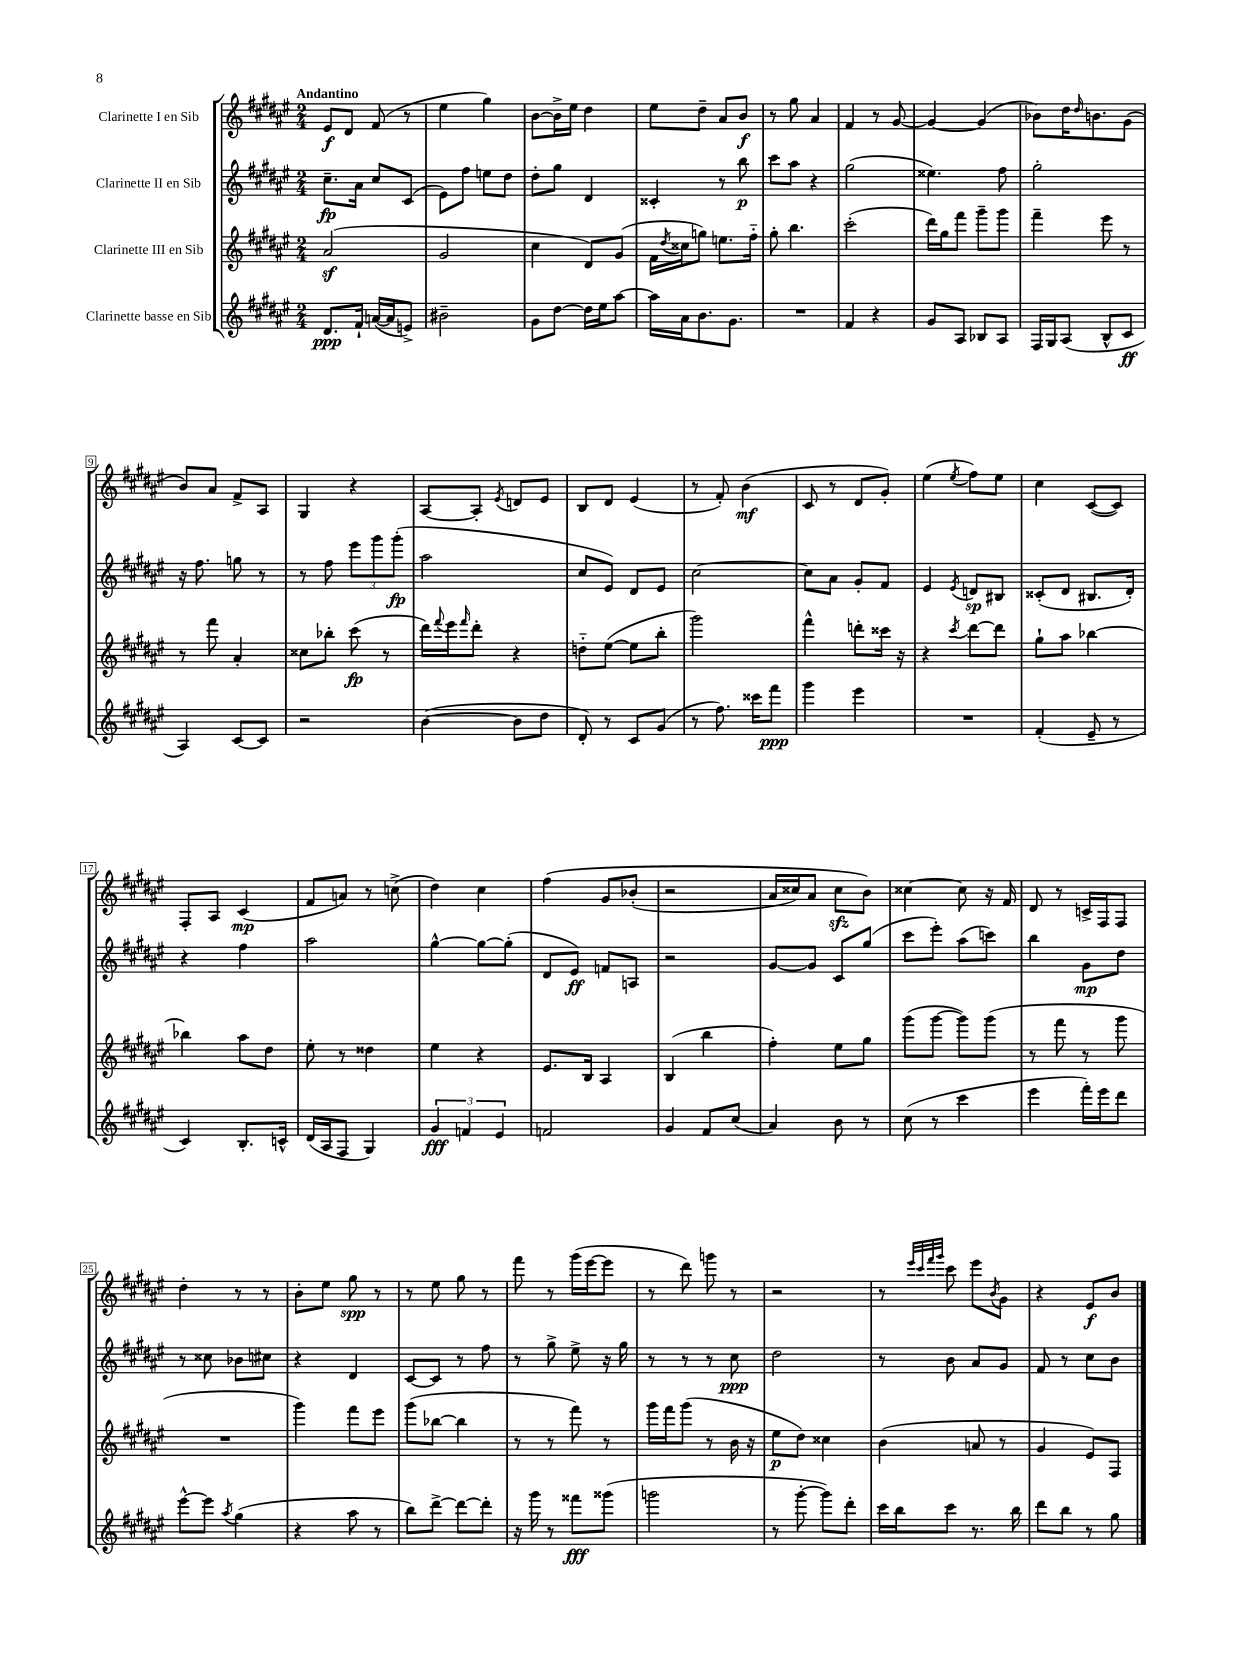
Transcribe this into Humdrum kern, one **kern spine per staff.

**kern	**dynam	**kern	**dynam	**kern	**dynam	**kern	**dynam
*part4	*part4	*part3	*part3	*part2	*part2	*part1	*part1
*staff4	*staff4	*staff3	*staff3	*staff2	*staff2	*staff1	*staff1
*I"Clarinette basse en Sib	*	*I"Clarinette III en Sib	*	*I"Clarinette II en Sib	*	*I"Clarinette I en Sib	*
*clefG2	*	*clefG2	*	*clefG2	*	*clefG2	*
*k[f#c#g#d#a#e#]	*	*k[f#c#g#d#a#e#]	*	*k[f#c#g#d#a#e#]	*	*k[f#c#g#d#a#e#]	*
*M2/4	*	*M2/4	*	*M2/4	*	*M2/4	*
=1	=1	=1	=1	=1	=1	=1	=1
!	!	!	!	!	!	!LO:TX:a:B:t=Andantino	!
8.d#/L	ppp	(2a#z/	.	8.cc#~\L	fp	8e#/L	f
.	.	.	.	.	.	8d#/J	.
16f#`/Jk	.	.	.	16a#\Jk	.	.	.
([16an/LL	.	.	.	8cc#/L	.	(8f#/	.
16a/J]	.	.	.	.	.	.	.
8en^/J)	.	.	.	(8c#/J	.	8r	.
=2	=2	=2	=2	=2	=2	=2	=2
2b#X~\	.	2g#/	.	8e#\L)	.	4ee#\	.
.	.	.	.	8ff#\J	.	.	.
.	.	.	.	8een\L	.	4gg#\)	.
.	.	.	.	8dd#\J	.	.	.
=3	=3	=3	=3	=3	=3	=3	=3
8g#\L	.	4cc#\	.	8dd#'\L	.	[8b\L	.
[8dd#\J	.	.	.	8gg#\J	.	16b^\L]	.
.	.	.	.	.	.	16ee#\JJ	.
16dd#\LL]	.	8d#/L)	.	4d#/	.	4dd#\	.
16ee#\J	.	.	.	.	.	.	.
[8aa#\J	.	(8g#/J	.	.	.	.	.
=4	=4	=4	=4	=4	=4	=4	=4
16aa#\LL]	.	16f#\LL	.	4c##X'/	.	8ee#\L	.
.	.	8qdd#/	.	.	.	.	.
16a#\J	.	16cc##X\J	.	.	.	.	.
8.b\	.	8ggn\J)	.	.	.	8dd#~\J	.
.	.	8.een\L	.	8r	.	8a#/L	.
8.g#\J	.	.	.	.	.	.	.
.	.	.	.	8bb\	p	8b/J	f
.	.	16ff#\Jk	.	.	.	.	.
=5	=5	=5	=5	=5	=5	=5	=5
2r	.	8gg#'\	.	8ccc#\L	.	8r	.
.	.	4.bb\	.	8aa#\J	.	8gg#\	.
.	.	.	.	4r	.	4a#/	.
=6	=6	=6	=6	=6	=6	=6	=6
4f#/	.	(2ccc#'\	.	(2gg#\	.	4f#/	.
4r	.	.	.	.	.	8r	.
.	.	.	.	.	.	[8g#/	.
=7	=7	=7	=7	=7	=7	=7	=7
8g#/L	.	16ddd#\LL)	.	4.ee##X\)	.	4g#/_	.
.	.	16gg#\J	.	.	.	.	.
8A#/J	.	8fff#\J	.	.	.	.	.
8B-X/L	.	8ggg#~\L	.	.	.	(4g#/]	.
8A#/J	.	8ggg#\J	.	8ff#\	.	.	.
=8	=8	=8	=8	=8	=8	=8	=8
16F#/LL	.	4fff#~\	.	2gg#'\	.	8b-X\L)	.
16G#/J	.	.	.	.	.	.	.
(8A#/J	.	.	.	.	.	16dd#\K	.
.	.	.	.	.	.	16qqdd#/	.
.	.	.	.	.	.	8.bn\	.
8B^^/L	.	8eee#\	.	.	.	.	.
8c#/J	ff	8r	.	.	.	(8g#\J	.
!!LO:LB:g=z
=9	=9	=9	=9	=9	=9	=9	=9
4A#/)	.	8r	.	16r	.	8b/L)	.
.	.	.	.	8.ff#\	.	.	.
.	.	8fff#\	.	.	.	8a#/J	.
[8c#/L	.	4a#'/	.	8ggn\	.	8f#^/L	.
8c#/J]	.	.	.	8r	.	8A#/J	.
=10	=10	=10	=10	=10	=10	=10	=10
2r	.	8cc##X\L	.	8r	.	4G#/	.
.	.	8bb-X'\J	.	8ff#\	.	.	.
.	.	(8ccc#\	fp	12eee#\L	.	4r	.
.	.	.	.	12ggg#\	.	.	.
.	.	8r	.	.	.	.	.
.	.	.	.	(12ggg#'\J	fp	.	.
=11	=11	=11	=11	=11	=11	=11	=11
([4b\	.	16ddd#\LL)	.	2aa#\	.	[8A#/L	.
.	.	8qqfff#/	.	.	.	.	.
.	.	16eee#\J	.	.	.	.	.
.	.	16qqfff#/	.	.	.	.	.
.	.	8ddd#'\J	.	.	.	8A#'/J]	.
.	.	.	.	.	.	8qe#/	.
8b\L]	.	4r	.	.	.	8dn/L	.
8dd#\J	.	.	.	.	.	8e#/J	.
=12	=12	=12	=12	=12	=12	=12	=12
8d#'/)	.	8ddn\L	.	8cc#/L	.	8B/L	.
8r	.	([8ee#\J	.	8e#/J)	.	8d#/J	.
8c#/L	.	8ee#\L]	.	8d#/L	.	(4e#/	.
(8g#/J	.	8bb'\J	.	8e#/J	.	.	.
=13	=13	=13	=13	=13	=13	=13	=13
8r	.	2ggg#\)	.	[2cc#\	.	8r	.
8.ff#\)	.	.	.	.	.	8f#'/)	.
.	.	.	.	.	.	(4b\	mf
16ccc##X\KL	.	.	.	.	.	.	.
8fff#\J	ppp	.	.	.	.	.	.
=14	=14	=14	=14	=14	=14	=14	=14
4ggg#\	.	4fff#^^\	.	8cc#\L]	.	8c#/	.
.	.	.	.	8a#\J	.	8r	.
4eee#\	.	8dddn'\L	.	8g#'/L	.	8d#/L	.
.	.	16ccc##X\Jk	.	8f#/J	.	8g#'/J)	.
.	.	16r	.	.	.	.	.
=15	=15	=15	=15	=15	=15	=15	=15
2r	.	4r	.	4e#/	.	(4ee#\	.
.	.	8qccc#/	.	8qe#/	.	8qee#/	.
.	.	[8ddd#\L	.	8dn/L	sp	8ff#\L)	.
.	.	8ddd#\J]	.	8B#X/J	.	8ee#\J	.
=16	=16	=16	=16	=16	=16	=16	=16
(4f#'/	.	8gg#`\L	.	(8c##X'/L	.	4cc#\	.
.	.	8aa#\J	.	8d#/J	.	.	.
8e#~/	.	[4bb-X\	.	8.B#X/L	.	([8c#/L	.
8r	.	.	.	.	.	8c#/J])	.
.	.	.	.	16d#'/Jk)	.	.	.
!!LO:LB:g=z
=17	=17	=17	=17	=17	=17	=17	=17
4c#/)	.	4bb-X\]	.	4r	.	8F#'/L	.
.	.	.	.	.	.	8A#/J	.
8.B'/L	.	8aa#\L	.	4ff#\	.	(4c#/	mp
.	.	8dd#\J	.	.	.	.	.
16cn^^/Jk	.	.	.	.	.	.	.
=18	=18	=18	=18	=18	=18	=18	=18
(16d#/LL	.	8ee#'\	.	2aa#\	.	8f#/L	.
16A#/J	.	.	.	.	.	.	.
8F#/J	.	8r	.	.	.	8an/J)	.
4G#/)	.	4dd##X\	.	.	.	8r	.
.	.	.	.	.	.	(8ccn^\	.
=19	=19	=19	=19	=19	=19	=19	=19
6g#/	fff	4ee#\	.	[4gg#^^\	.	4dd#\)	.
6fn/	.	.	.	.	.	.	.
.	.	4r	.	8gg#\L_	.	4cc#\	.
6e#/	.	.	.	.	.	.	.
.	.	.	.	(8gg#'\J]	.	.	.
=20	=20	=20	=20	=20	=20	=20	=20
2fn/	.	8.e#/L	.	8d#/L	.	(4ff#\	.
.	.	.	.	8e#/J)	ff	.	.
.	.	16B/Jk	.	.	.	.	.
.	.	4A#/	.	8fn/L	.	8g#/L	.
.	.	.	.	8An/J	.	(8b-X'/J	.
=21	=21	=21	=21	=21	=21	=21	=21
4g#/	.	(4B/	.	2r	.	2r	.
8f#/L	.	4bb\	.	.	.	.	.
(8cc#/J	.	.	.	.	.	.	.
=22	=22	=22	=22	=22	=22	=22	=22
4a#/)	.	4ff#'\)	.	[8g#/L	.	16a#/LL	.
.	.	.	.	.	.	16cc##X/J)	.
.	.	.	.	8g#/J]	.	8a#/J	.
8b\	.	8ee#\L	.	8c#/L	.	8cc##zz\L	.
8r	.	8gg#\J	.	(8gg#/J	.	8b\J)	.
=23	=23	=23	=23	=23	=23	=23	=23
(8cc#\	.	(8ggg#\L	.	8ccc#\L	.	[4cc##X\	.
8r	.	[8ggg#\J	.	8eee#'\J)	.	.	.
4ccc#\	.	8ggg#\L])	.	(8aa#\L	.	8cc##\]	.
.	.	(8ggg#\J	.	8cccn\J)	.	16r	.
.	.	.	.	.	.	16f#/	.
=24	=24	=24	=24	=24	=24	=24	=24
4eee#\	.	8r	.	4bb\	.	8d#/	.
.	.	8fff#\	.	.	.	8r	.
16fff#'\LL)	.	8r	.	8g#\L	mp	16cn^/LL	.
16eee#\J	.	.	.	.	.	16F#/J	.
8ddd#\J	.	8ggg#\	.	8dd#\J	.	8F#/J	.
!!LO:LB:g=z
=25	=25	=25	=25	=25	=25	=25	=25
[8eee#^^\L	.	2r	.	8r	.	4dd#'\	.
8eee#\J]	.	.	.	8cc##X\	.	.	.
8qaa#/	.	.	.	.	.	.	.
(4gg#\	.	.	.	8b-X\L	.	8r	.
.	.	.	.	8cc#X\J	.	8r	.
=26	=26	=26	=26	=26	=26	=26	=26
4r	.	4ggg#\)	.	4r	.	8b'\L	.
.	.	.	.	.	.	8ee#\J	.
8aa#\	.	8fff#\L	.	4d#/	.	8gg#\	spp
8r	.	8eee#\J	.	.	.	8r	.
=27	=27	=27	=27	=27	=27	=27	=27
8bb\L)	.	(8ggg#\L	.	[8c#/L	.	8r	.
[8ddd#^\J	.	[8bb-X\J	.	8c#/J]	.	8ee#\	.
8ddd#\L_	.	4bb-\]	.	8r	.	8gg#\	.
8ddd#'\J]	.	.	.	8ff#\	.	8r	.
=28	=28	=28	=28	=28	=28	=28	=28
16r	.	8r	.	8r	.	8fff#\	.
16ggg#\	.	.	.	.	.	.	.
8r	.	8r	.	8gg#^\	.	8r	.
8fff##X\L	fff	8fff#\)	.	8ee#^\	.	(16ggg#\LL	.
.	.	.	.	.	.	[16eee#\J	.
(8ggg##X\J	.	8r	.	16r	.	8eee#\J]	.
.	.	.	.	16gg#\	.	.	.
=29	=29	=29	=29	=29	=29	=29	=29
2gggn\	.	16ggg#\LL	.	8r	.	8r	.
.	.	16fff#\J	.	.	.	.	.
.	.	(8ggg#\J	.	8r	.	8ddd#\)	.
.	.	8r	.	8r	.	8gggn\	.
.	.	16b\	.	8cc#\	ppp	8r	.
.	.	16r	.	.	.	.	.
=30	=30	=30	=30	=30	=30	=30	=30
8r	.	8ee#\L	p	2dd#\	.	2r	.
[8ggg#'\	.	8dd#\J)	.	.	.	.	.
8ggg#\L])	.	4cc##X\	.	.	.	.	.
8ddd#'\J	.	.	.	.	.	.	.
=31	=31	=31	=31	=31	=31	=31	=31
16ccc#\LL	.	(4b\	.	8r	.	8r	.
16bb\J	.	.	.	.	.	.	.
.	.	.	.	.	.	32qqeee#/LLL	.
.	.	.	.	.	.	32qqccc#/	.
.	.	.	.	.	.	32qqfff#/	.
.	.	.	.	.	.	32qqggg#/JJJ	.
8ccc#\J	.	.	.	8b\	.	8ccc#\	.
8.r	.	8an/	.	8a#/L	.	8eee#\L	.
.	.	.	.	.	.	8qb/	.
.	.	8r	.	8g#/J	.	8g#\J	.
16bb\	.	.	.	.	.	.	.
=32	=32	=32	=32	=32	=32	=32	=32
8ddd#\L	.	4g#/	.	8f#/	.	4r	.
8bb\J	.	.	.	8r	.	.	.
8r	.	8e#/L)	.	8cc#\L	.	8e#/L	f
8gg#\	.	8F#/J	.	8b\J	.	8b/J	.
==	==	==	==	==	==	==	==
*-	*-	*-	*-	*-	*-	*-	*-
